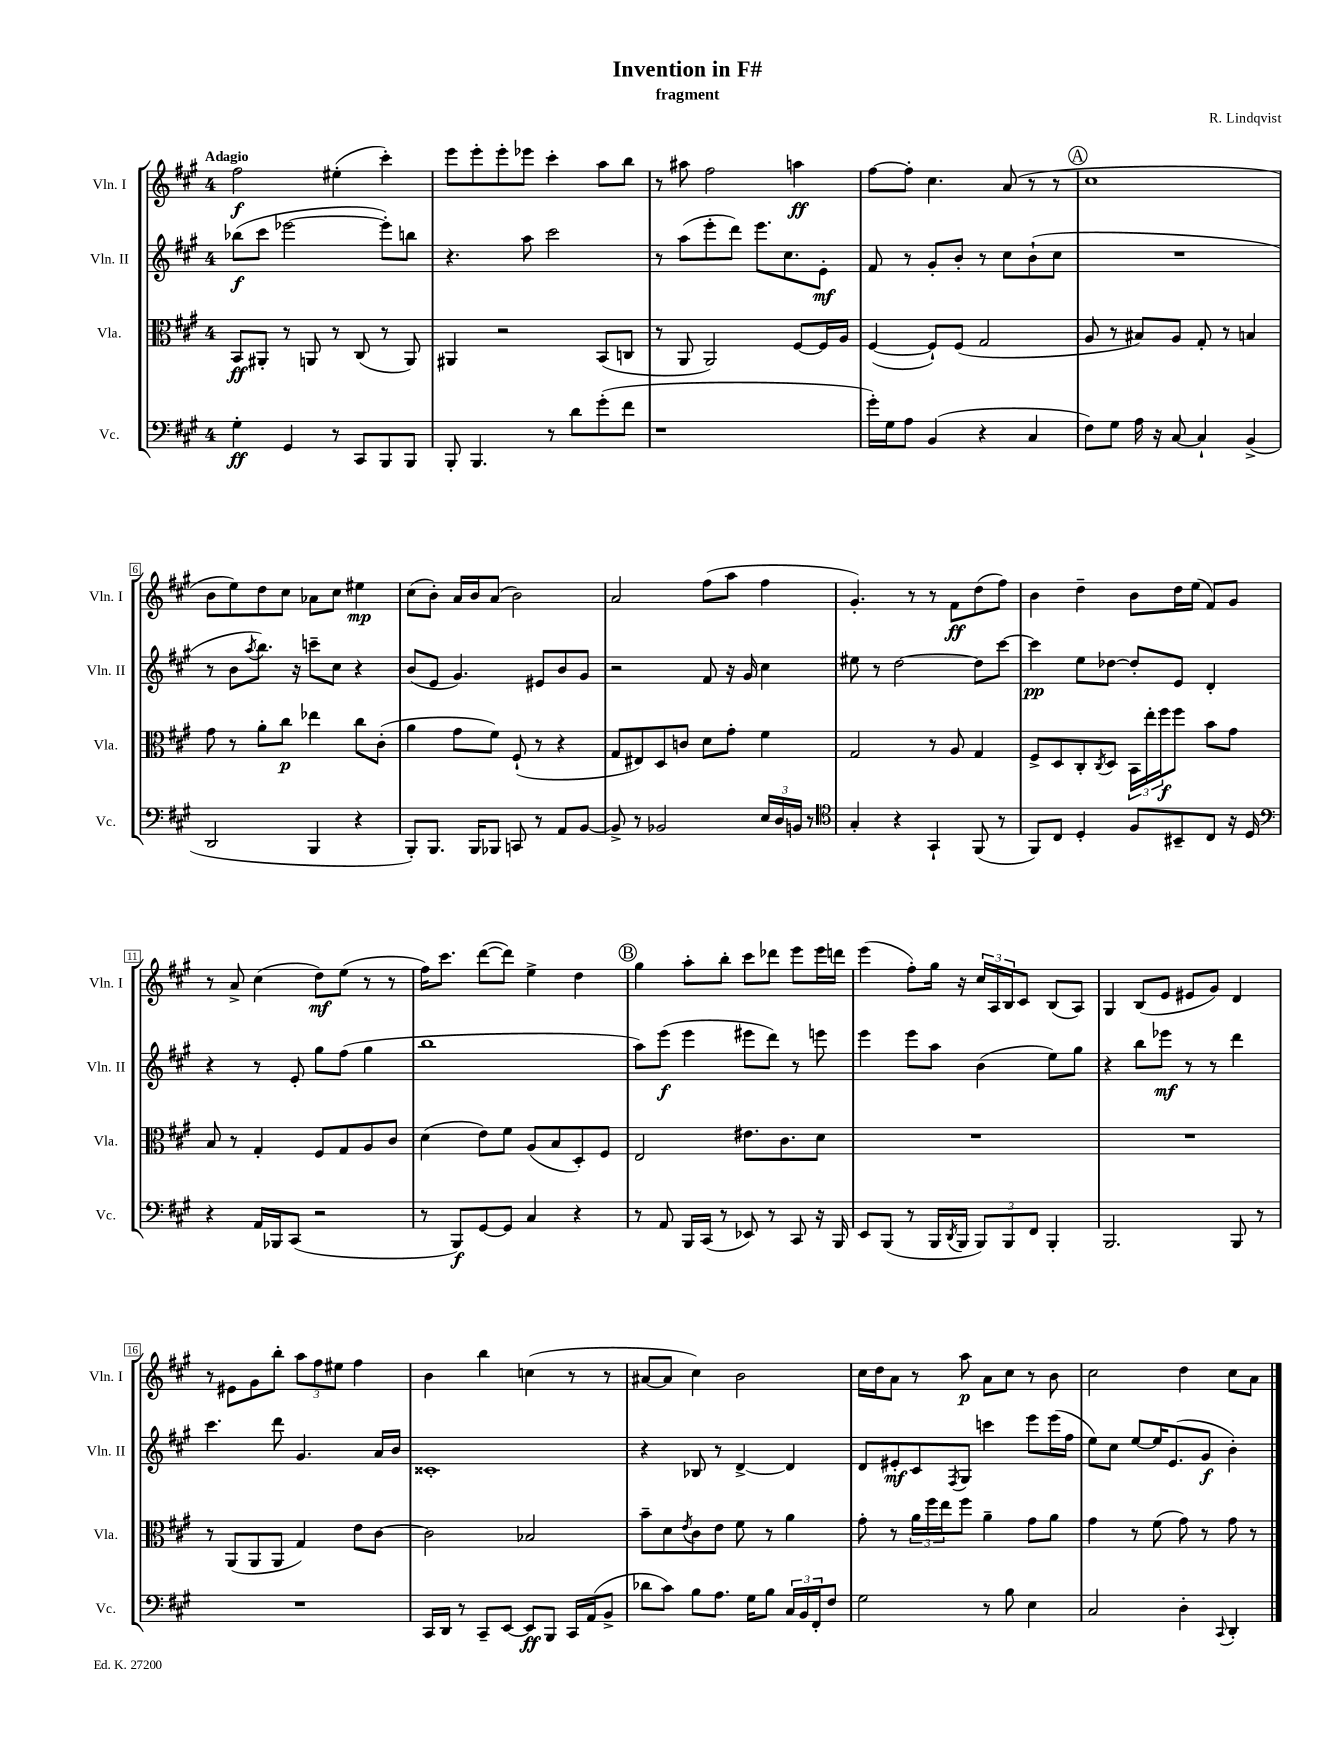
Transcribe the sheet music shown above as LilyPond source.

\header { title = "Invention in F#" composer = "R. Lindqvist" subtitle = "fragment" }
<<
\new StaffGroup <<
\new Staff = "s0" \with { instrumentName = "Vln. I" shortInstrumentName = "Vln. I" } {
    \clef treble \key a \major \once \override Staff.TimeSignature.style = #'single-digit \time 4/4 \tempo "Adagio"
    fis''2\f eis''4-.( cis'''4-.) |
    e'''8 e'''8-. e'''8-. ees'''8 cis'''4-. a''8 b''8 |
    r8 ais''8 fis''2 a''4\ff |
    fis''8~ fis''8-. cis''4. a'8( r8 r8 |
    \mark \markup { \circle "A" } cis''1 |
    b'8 e''8) d''8 cis''8 aes'8 cis''8 eis''4\mp |
    cis''8( b'8-.) a'16 b'16 a'8( b'2) |
    a'2 fis''8( a''8 fis''4 |
    gis'4.-.) r8 r8 fis'8\ff d''8( fis''8) |
    b'4 d''4-- b'8 d''16 e''16( fis'8) gis'8 |
    r8 a'8-> cis''4( d''8\mf) e''8( r8 r8 |
    fis''16) cis'''8. d'''8~( d'''8) e''4-> d''4 |
    \mark \markup { \circle "B" } gis''4 a''8-. b''8-. cis'''8 des'''8 e'''8 e'''16 d'''16 |
    e'''4( fis''8-.) gis''16 r16 \tuplet 3/2 { cis''16 a16 b16 } cis'8 b8( a8) |
    gis4 b8( e'8 eis'8 gis'8) d'4 |
    r8 eis'8 gis'8 b''8-. \tuplet 3/2 { a''8 fis''8 eis''8 } fis''4 |
    b'4 b''4 c''4( r8 r8 |
    ais'8~ ais'8 cis''4) b'2 |
    cis''16 d''16 a'8 r8 a''8\p a'8 cis''8 r8 b'8 |
    cis''2 d''4 cis''8 a'8 \bar "|." |
}
\new Staff = "s1" \with { instrumentName = "Vln. II" shortInstrumentName = "Vln. II" } {
    \clef treble \key a \major \once \override Staff.TimeSignature.style = #'single-digit \time 4/4
    bes''8\f( cis'''8 ees'''2~ ees'''8-.) b''8 |
    r4. a''8 cis'''2 |
    r8 a''8( e'''8-. d'''8) e'''8. cis''8. e'8-.\mf |
    fis'8 r8 gis'8-. b'8-. r8 cis''8 b'8-!( cis''8 |
    \mark \markup { \circle "A" } R1 |
    r8 b'8 \acciaccatura { a''8 } b''8.) r16 c'''8-- cis''8 r4 |
    b'8( e'8 gis'4.) eis'8 b'8 gis'8 |
    r2 fis'8 r16 gis'16 cis''4 |
    eis''8 r8 d''2~ d''8 cis'''8~ |
    cis'''4\pp e''8 des''8~ des''8-. e'8 d'4-. |
    r4 r8 e'8-. gis''8 fis''8( gis''4 |
    b''1 |
    \mark \markup { \circle "B" } a''8) e'''8\f( e'''4 eis'''8 d'''8) r8 e'''8 |
    e'''4 e'''8 a''8 b'4( e''8) gis''8 |
    r4 b''8 ees'''8\mf r8 r8 d'''4 |
    cis'''4. d'''8 gis'4. a'16 b'16 |
    cisis'1-. |
    r4 bes8 r8 d'4~-> d'4 |
    d'8 eis'8-.\mf cis'8 \acciaccatura { fis8 } gis8 c'''4 e'''8 e'''16( fis''16 |
    e''8) cis''8 e''8~ e''16 e'8.( gis'8\f b'4-.) \bar "|." |
}
\new Staff = "s2" \with { instrumentName = "Vla." shortInstrumentName = "Vla." } {
    \clef alto \key a \major \once \override Staff.TimeSignature.style = #'single-digit \time 4/4
    b,8\ff ais,8-. r8 a,8 r8 cis8( r8 a,8) |
    ais,4 r2 b,8( c8 |
    r8 a,8 a,2) fis8~ fis16 a16 |
    fis4~( fis8-!) fis8( gis2 |
    \mark \markup { \circle "A" } a8 r8 bis8) a8 gis8-. r8 b4 |
    gis'8 r8 a'8-. cis''8\p ees''4 cis''8 cis'8-.( |
    a'4 gis'8 fis'8) fis8-!( r8 r4 |
    gis8 eis8) d8 c'8 d'8 gis'8-. fis'4 |
    gis2 r8 a8 gis4 |
    fis8-> d8 cis8-. \acciaccatura { cis8 } d8 \tuplet 3/2 { b,16 e''16-. fis''16\f } fis''8 b'8 gis'8 |
    b8 r8 gis4-. fis8 gis8 a8 cis'8 |
    d'4( e'8) fis'8 a8( b8 d8-.) fis8 |
    \mark \markup { \circle "B" } e2 eis'8. cis'8. d'8 |
    R1 |
    R1 |
    r8 a,8( a,8 a,8 gis4) e'8 cis'8~ |
    cis'2 bes2 |
    b'8-- d'8 \acciaccatura { e'8 } cis'8 e'8 fis'8 r8 a'4 |
    gis'8-. r8 \tuplet 3/2 { a'16 fis''16 e''16 } fis''8 a'4-- gis'8 a'8 |
    gis'4 r8 fis'8( gis'8) r8 gis'8 r8 \bar "|." |
}
\new Staff = "s3" \with { instrumentName = "Vc." shortInstrumentName = "Vc." } {
    \clef bass \key a \major \once \override Staff.TimeSignature.style = #'single-digit \time 4/4
    gis4-.\ff gis,4 r8 cis,8 b,,8 b,,8 |
    b,,8-. b,,4. r8 d'8 gis'8-.( fis'8 |
    r1 |
    gis'16-.) gis16 a8 b,4( r4 cis4 |
    \mark \markup { \circle "A" } fis8) gis8 a16 r16 cis8~ cis4-! b,4->( |
    d,2 b,,4 r4 |
    b,,8-.) b,,8. b,,16 bes,,8 c,8 r8 a,8 b,8~ |
    b,8-> r8 bes,2 \tuplet 3/2 { e16 d16 b,16 } r8 |
    \clef tenor gis4-. r4 gis,4-! fis,8( r8 |
    fis,8) cis8 d4-. fis8 bis,8-- cis8 r16 d16 |
    \clef bass r4 a,16 bes,,16 cis,8( r2 |
    r8 b,,8\f) gis,8~ gis,8 cis4 r4 |
    \mark \markup { \circle "B" } r8 a,8 b,,16 cis,16( r8 ees,8) r8 cis,8 r16 b,,16 |
    e,8 b,,8( r8 b,,16 \acciaccatura { d,8 } b,,16 \tuplet 3/2 { b,,8) b,,8 fis,8 } b,,4-. |
    b,,2. b,,8 r8 |
    R1 |
    cis,16 d,16 r8 cis,8-- e,8~ e,8\ff b,,8 cis,16 a,16( b,8-> |
    des'8 cis'8) b8 a8. gis16 b8 \tuplet 3/2 { cis16 b,16 fis,16-. } fis8 |
    gis2 r8 b8 e4 |
    cis2 d4-. \appoggiatura { cis,8 } d,4-. \bar "|." |
}
>>
>>
\layout { \context { \Score \override BarNumber.stencil = #(make-stencil-boxer 0.1 0.3 ly:text-interface::print) } }
